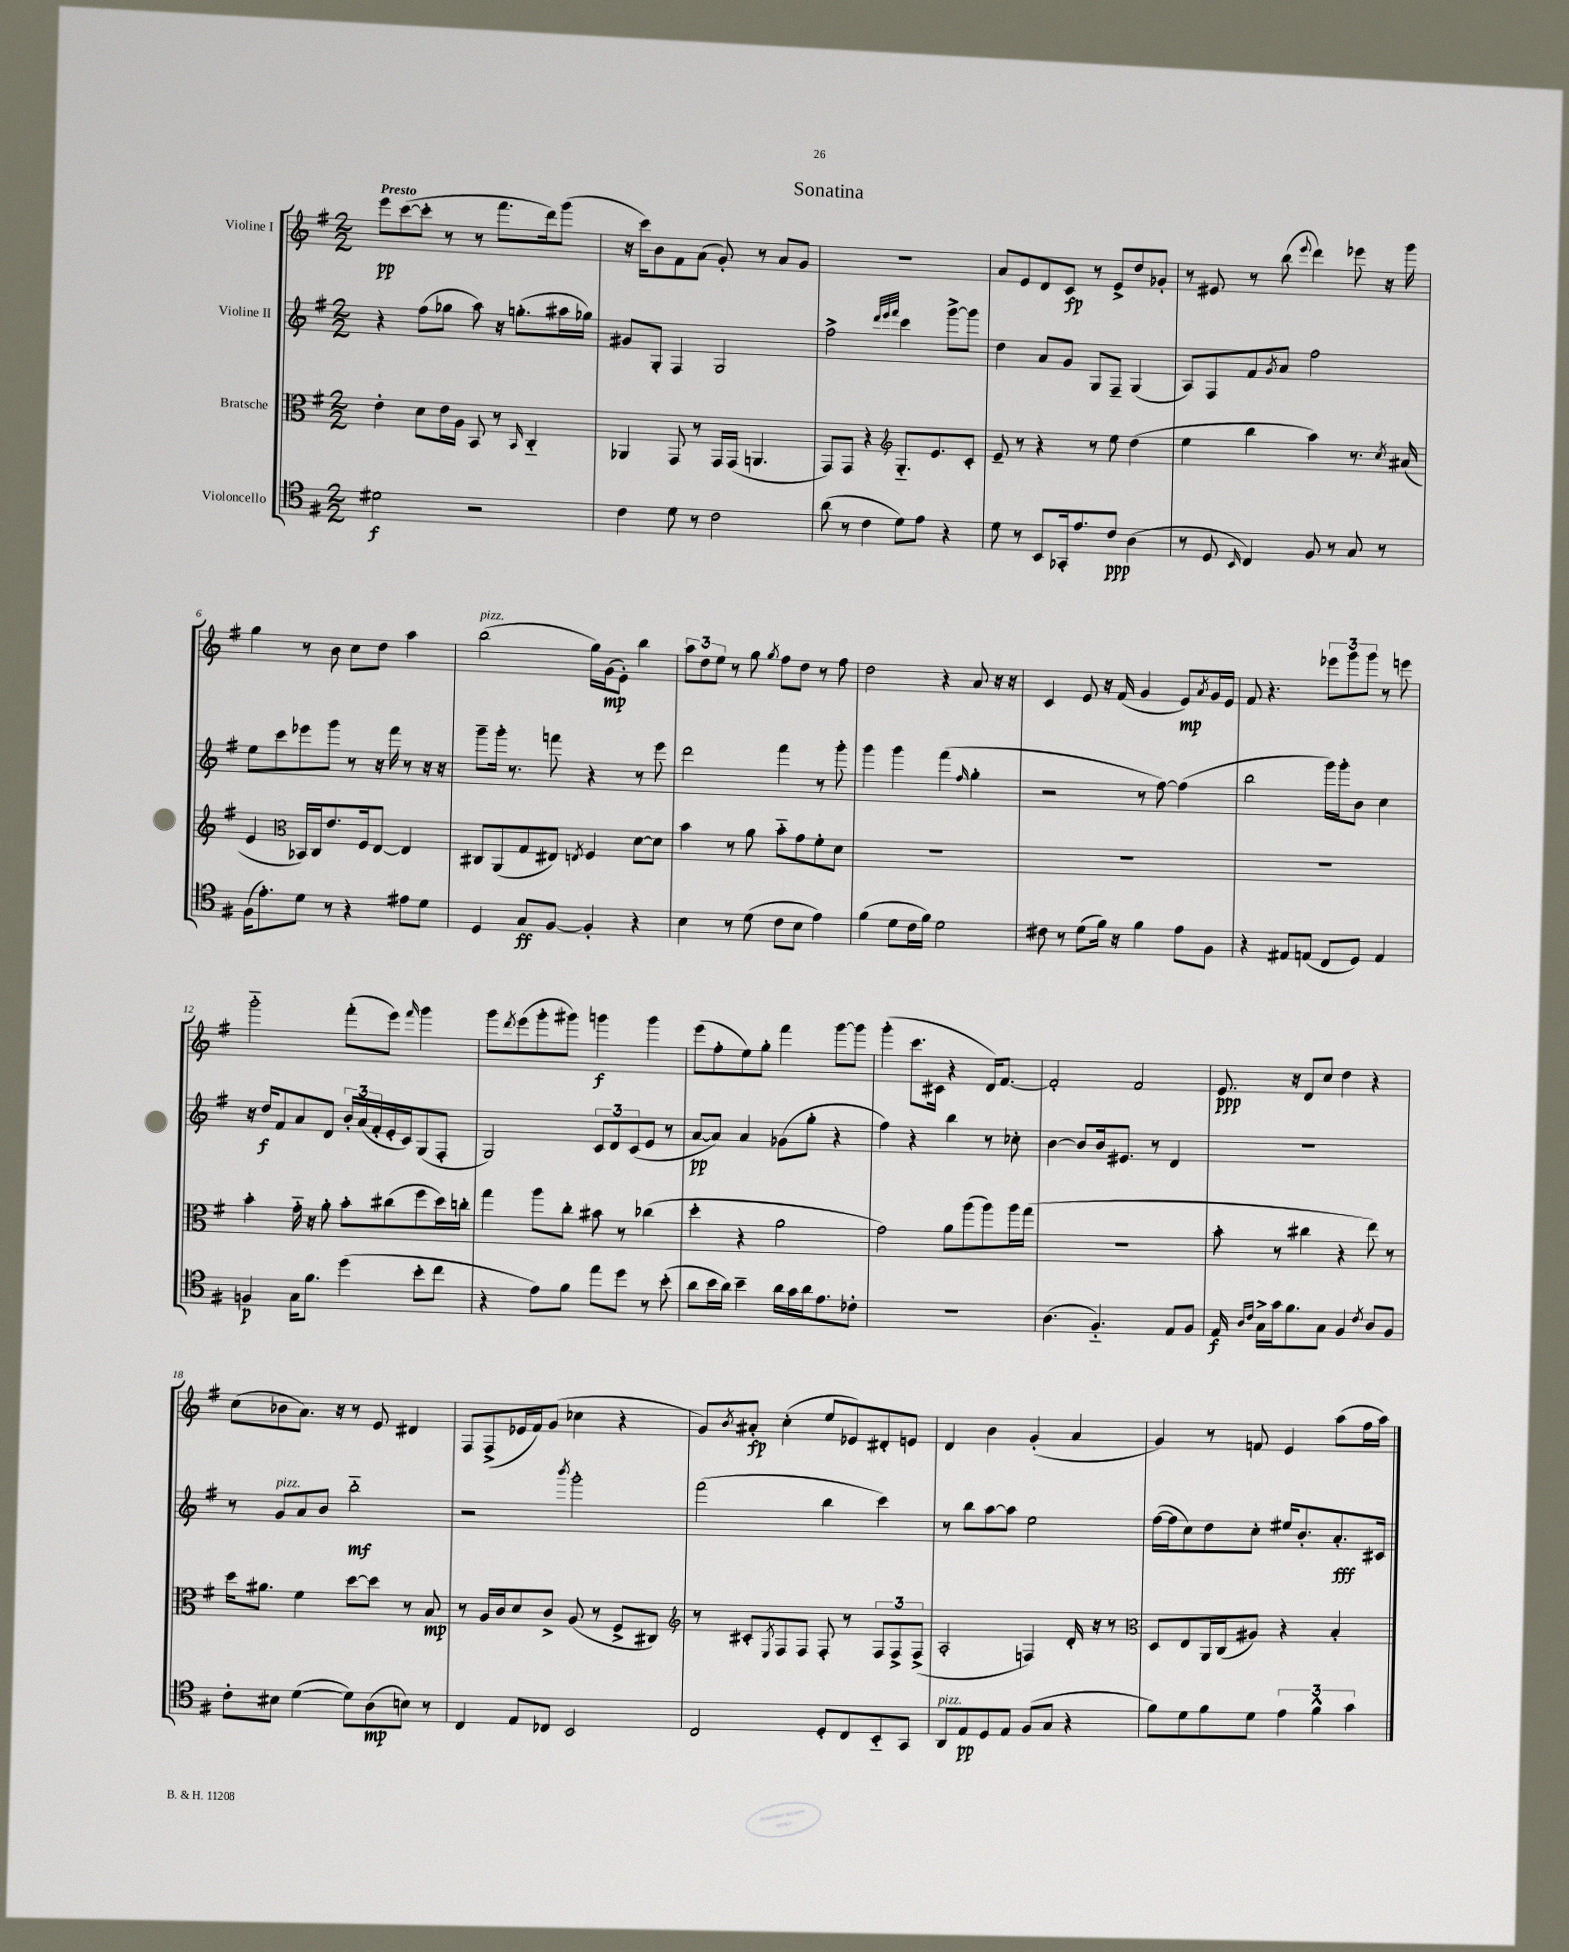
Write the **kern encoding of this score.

**kern	**kern	**kern	**kern
*staff4	*staff3	*staff2	*staff1
*clefC4	*clefC3	*clefG2	*clefG2
*k[f#]	*k[f#]	*k[f#]	*k[f#]
*M2/2	*M2/2	*M2/2	*M2/2
2d#	4e'	4r	8eee
.	.	.	([8ccc
.	8d	(8ff#	8ccc']
.	16e	8gg-	8r
.	16A	.	.
2r	8BB	8aa)	8r
.	8r	16r	8.fff#
.	.	(8.gg'	.
.	16qqBB	.	.
.	4C'~	.	.
.	.	.	16ddd)
.	.	16aa#	(8ggg
.	.	16gg-)	.
=	=	=	=
4c	4AA-	8g#	16r
.	.	.	16ccc)
.	.	8G'	8b
8d	8GG	4F#	8f#
8r	8r	.	(8a
2c	16GG	2G	8g')
.	(16GG	.	.
.	4.AA	.	8r
.	.	.	8a
.	.	.	8g
=	=	=	=
(8a	8GG)	2ff#^	1r
8r	8GG	.	.
4c	4r	.	.
*	*clefG2	*	*
.	.	32qqddd	.
.	.	32qqeee	.
.	.	32qqfff#	.
8d)	8.G'~	4ccc	.
8e	.	.	.
.	8.e	.	.
4r	.	[8ggg^	.
.	8c'	8ggg]	.
=	=	=	=
8d	8e~	4dd	8a
8r	8r	.	8e
8BB	4r	8a	8d
16GG-'	.	8g	8c
8.e	.	.	.
.	8r	8G	8r
8c	8ee	8F#~	8e^
(4A	(4dd	(4G	8dd
.	.	.	8g-'
=	=	=	=
8r	4ee	8A)	8r
8D	.	8F#	8e#
16qqBB	.	.	.
4C)	4bb	8f#	8r
.	.	8qg	.
.	.	8a	(8bb
.	.	.	8qqeee
8F#	4aa)	2ff#	4ddd)
8r	.	.	.
8G	8.r	.	8eee-
8r	.	.	16r
.	8qcc	.	.
.	(16a#	.	16ggg
=	=	=	=
(16F#	4e	8ee	4gg
8.e')	.	.	.
.	.	8ccc	.
*	*clefC3	*	*
8d	16BB-)	8eee-	8r
.	16C	.	.
8r	8.e	8ggg	8b
4r	.	8r	8cc
.	16F#	.	.
.	[8E	16r	8dd
.	.	16fff#	.
8e#	4E]	8r	4aa
8d	.	16r	.
.	.	16r	.
=	=	=	=
4D	8C#	8ggg~	(2bb
.	(8AA	16ggg'	.
.	.	8.r	.
8G	8G	.	.
[8F#	8E#)	8fff	.
.	8qE	.	.
4F#']	4F#	4r	16gg)
.	.	.	(16g
.	.	.	8e')
4r	[8d	8r	4bb
.	8d]	8eee	.
=	=	=	=
4B	4b	2ddd	12aa
.	.	.	12dd
.	.	.	12ee
8r	8r	.	8r
(8d	8a	.	8gg
.	.	.	8qgg
8c	8b'~	4fff#	8ff#
8B	8g	.	8dd
4e)	8f#'	8r	8r
.	8d	8ggg'	8ff#
=	=	=	=
(4f#	1r	4ggg	2dd
8d	.	4ggg	.
16c	.	.	.
16f#)	.	.	.
2d	.	(4fff#	4r
.	.	16qqff#	.
.	.	4gg'	8a
.	.	.	16r
.	.	.	16r
=	=	=	=
8c#	1r	2r	4c
8r	.	.	.
(8d	.	.	8e
16f#)	.	.	16r
16r	.	.	(16f#
4f#	.	8r	4g
.	.	[8ff#)	.
8e	.	(4ff#]	8e)
.	.	.	8qa
8F#	.	.	16g
.	.	.	16e
=	=	=	=
4r	1r	2bb	8f#
.	.	.	4.r
8E#	.	.	.
(8E	.	.	.
8C	.	16ggg)	12eee-
.	.	16ggg'	.
.	.	.	12ggg
8D)	.	8b	.
.	.	.	12ggg
4E	.	4cc	8r
.	.	.	8eee
=	=	=	=
4F	4b'	16r	2ggg'~
.	.	16dd	.
.	.	8f#	.
16G	16g'~	8a	.
8.f#	16r	.	.
.	8a'	8d	.
(4dd	8b'	24b'	(8fff#'
.	.	(24a	.
.	.	24f#'	.
.	(8cc#	16e'	8eee)
.	.	16c)	.
.	.	.	16qqfff#
8b'	8ff#	(8G	4ggg
8cc	16dd)	8F#'	.
.	16cc'	.	.
=	=	=	=
4r	4gg	2G)	8ggg
.	.	.	8qddd
.	.	.	(8eee
8e)	8aa	.	8ggg'
8f#	8cc'	.	8ggg#)
8ee	8b#	12c	4ggg
.	.	12d	.
8dd	8r	.	.
.	.	(12c	.
8r	(4cc-	8e	4ggg
(8b'	.	8r	.
=	=	=	=
8a	4dd'	[8a	(8eee
16b	.	8a])	8ff#'
16a)	.	.	.
4b~	4r	4a	8ee)
.	.	.	8gg'
16a	2a	(8g-	4fff#
16g	.	.	.
16a	.	8gg'	.
8.e	.	.	.
.	.	4r	[8ggg
8c-'	.	.	8ggg]
=	=	=	=
1r	2g)	4ff#)	(4ggg'
.	.	4r	8.ccc
.	.	.	16c#
.	8a	4bb	4r
.	(8aa	.	.
.	8aa)	8r	16d)
.	.	.	[8.f#
.	16aa	8cc-'	.
.	(16gg	.	.
=	=	=	=
(4.A	1r	[4b	2f#']
.	.	8b]	.
4.F#'~)	.	16b	.
.	.	8.e#	.
.	.	.	2f#
.	.	8r	.
8E	.	4d	.
8F#	.	.	.
=	=	=	=
16E	8b'	1r	8.e
16qqA	.	.	.
16qqc	.	.	.
16G^	.	.	.
16g	8r	.	.
8.f#	.	.	16r
.	4cc#	.	8d
8G	.	.	8cc
4F#	4r	.	4dd
8qc	.	.	.
8A	8ee)	.	4r
8F#	8r	.	.
=	=	=	=
8c'	16dd	8r	(8cc
.	8.a#	.	.
8B#	.	8g	8b-
([4d	4f#	8a	8.a)
.	.	8b	.
.	.	.	16r
8d])	[8dd	2bb'~	8r
(8A	8dd]	.	8e
8B)	8r	.	4d#
8r	8B	.	.
=	=	=	=
4C	8r	2r	8F#
.	16A	.	(8F#^
.	16c	.	.
8E	8d	.	16e-
.	.	.	16f#)
8C-	8c^	.	(8g
.	.	8qbbb	.
2BB	(8A	2ggg'	4cc-
.	8r	.	.
.	8F#^	.	4r
.	8C#)	.	.
=	=	=	=
*	*clefG2	*	*
2C	8r	(2fff#	8g)
.	.	.	8qb
.	8c#'	.	8a#'
.	8qE	.	.
.	8F#	.	(4cc'
.	8F#	.	.
8D'	8F#'	4bb	8ee
8C	8r	.	8e-)
8BB'~	12F#	4ccc)	8d#'
.	12F#^	.	.
8GG	.	.	8e
.	(12F#^	.	.
=	=	=	=
8AA	2A'	8r	4d
8E	.	8bb	.
8D	.	[8aa	4b
8E	.	8aa]	.
(8F#	4F)	2ee	(4g'
8G	.	.	.
4r	16d'	.	4a
.	16r	.	.
.	8r	.	.
=	=	=	=
*	*clefC3	*	*
8f#)	8D	([16ff#	4g)
.	.	16ff#]	.
8d	8E	8cc)	.
8f#	16AA	8dd	8r
.	(16C	.	.
8d	8A#)	8cc'	8f
6e	4r	16ee#	4e
.	.	8.b'	.
6f#^^	.	.	.
.	4B'	8.a'	(8aa
6g	.	.	.
.	.	.	16ff#
.	.	16c#	16aa)
==	==	==	==
*-	*-	*-	*-
